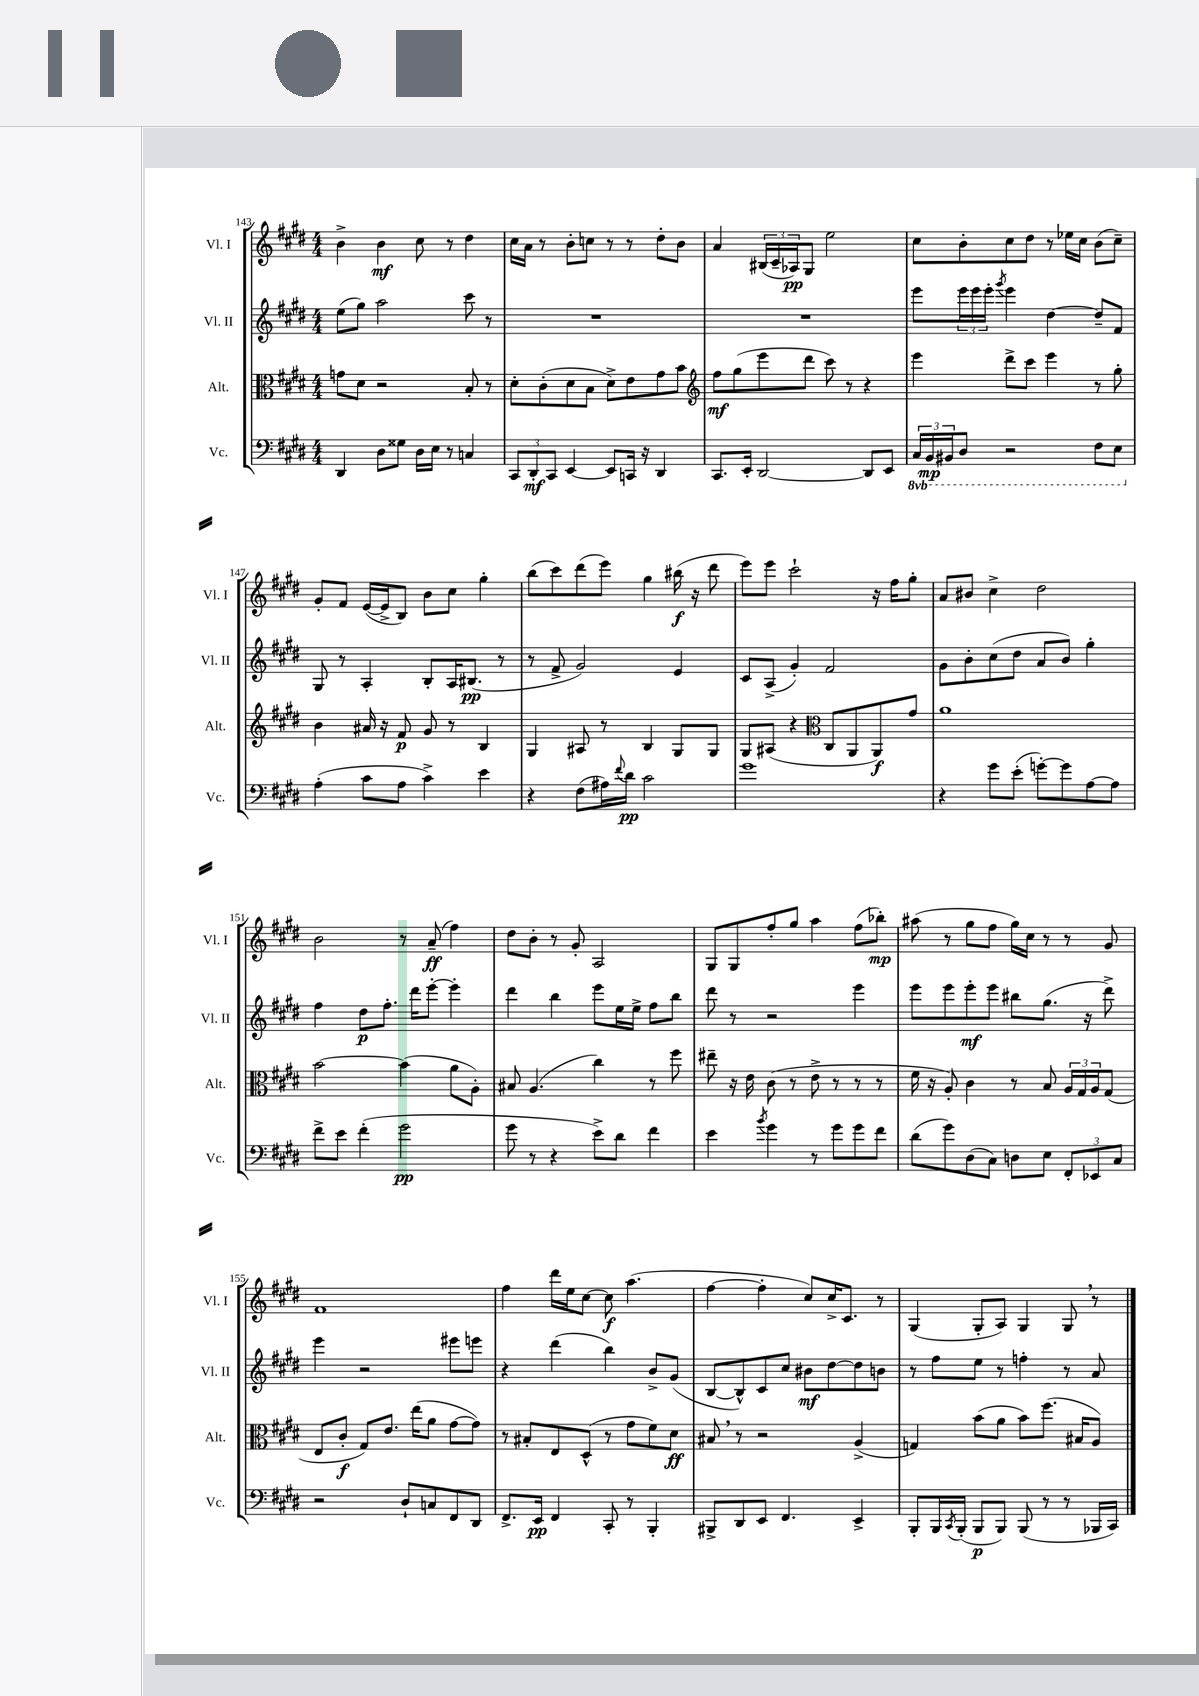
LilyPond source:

<<
\new StaffGroup <<
\new Staff = "s0" \with { instrumentName = "Vl. I" shortInstrumentName = "Vl. I" } {
    \clef treble \key e \major \numericTimeSignature \time 4/4
    b'4-> b'4\mf cis''8 r8 dis''4 |
    cis''16 a'16 r8 b'8-. c''8 r8 r8 dis''8-. b'8 |
    a'4 \tuplet 3/2 { bis16( cis'16-- aes16\pp) } gis8 e''2 |
    cis''8 b'8-. cis''8 dis''8 r8 ees''16 cis''16 b'8( cis''8--) |
    gis'8-. fis'8 e'16~( e'16-> b8) b'8 cis''8 gis''4-. |
    b''8( cis'''8) dis'''8( e'''8) gis''4 bis''16\f( r16 dis'''8 |
    e'''8) e'''8 cis'''2-! r16 fis''16 gis''8-. |
    a'8 bis'8 cis''4-> dis''2 |
    b'2 r8 a'8--\ff( fis''4) |
    dis''8 b'8-. r8 gis'8-. a2 |
    gis8 gis8 fis''8-. gis''8 a''4 fis''8( bes''8-.\mp) |
    ais''8( r8 gis''8 fis''8 gis''16) cis''16 r8 r8 gis'8 |
    fis'1 |
    fis''4 dis'''16 e''16 cis''8~ cis''8\f a''4.( |
    fis''4~ fis''4-. cis''8) cis''16-> cis'8. r8 |
    gis4( gis8-. a8) gis4 gis8 \breathe r8 \bar "|." |
}
\new Staff = "s1" \with { instrumentName = "Vl. II" shortInstrumentName = "Vl. II" } {
    \clef treble \key e \major \numericTimeSignature \time 4/4
    e''8( gis''8) a''2 cis'''8 r8 |
    R1 |
    R1 |
    e'''8 \tuplet 3/2 { e'''16 e'''16 e'''16-. } \acciaccatura { gis'''8 } e'''4 dis''4~ dis''8-- fis'8 |
    gis8 r8 a4-. b8-. a16 bis8.\pp( r8 |
    r8 fis'8-> gis'2) e'4 |
    cis'8 a8->( gis'4-.) fis'2 |
    gis'8 b'8-. cis''8( dis''8 a'8 b'8) gis''4-. |
    fis''4 dis''8\p fis''8.-. dis'''16 e'''8~-. e'''4-. |
    dis'''4 b''4 e'''8 e''16 e''16-> fis''8 b''8 |
    dis'''8 r8 r2 e'''4 |
    e'''8 e'''8 e'''8-.\mf e'''8 bis''8 gis''8.( r16 dis'''8->) |
    e'''4 r2 eis'''8 e'''8 |
    r4 dis'''4( b''4) b'8-> gis'8( |
    b8~ b8-^) cis'8 cis''8 bis'8\mf dis''8~ dis''8 b'8 |
    r8 fis''8 e''8 r8 f''4-. r8 a'8 \bar "|." |
}
\new Staff = "s2" \with { instrumentName = "Alt." shortInstrumentName = "Alt." } {
    \clef alto \key e \major \numericTimeSignature \time 4/4
    g'8 dis'8 r2 b8-. r8 |
    dis'8-. cis'8-.( dis'8 b8 dis'8->) e'8 gis'8 b'8 |
    \clef treble fis''8\mf gis''8( e'''8 dis'''8 cis'''8) r8 r4 |
    e'''4 dis'''8-> cis'''8 e'''4 r8 gis''8-. |
    b'4 ais'16 r16 fis'8\p gis'8 r8 b4 |
    gis4 ais8 r8 b4 gis8 gis8 |
    gis8 ais8( r4 \clef alto cis8 a,8 a,8\f) gis'8 |
    a'1 |
    b'2~ b'4( a'8 a8-.) |
    bis8 a4.( cis''4) r8 fis''8 |
    eis''8-- r16 e'16 cis'8( r8 e'8-> r8 r8 r8 |
    fis'16 r16 a8-.) cis'4 r8 b8 \tuplet 3/2 { a16 gis16 a16 } gis8( |
    e8 cis'8-.\f gis8) e'8. e''16( a'8 gis'8~ gis'8) |
    r8 bis8-. e8 dis8-^( r8 gis'8 fis'8) dis'8\ff |
    bis8 \breathe r8 r2 a4->( |
    g4) b'8( a'8 b'8) fis''8.( bis16 a8) \bar "|." |
}
\new Staff = "s3" \with { instrumentName = "Vc." shortInstrumentName = "Vc." } {
    \clef bass \key e \major \numericTimeSignature \time 4/4 \set Staff.ottavationMarkups = #ottavation-simple-ordinals
    dis,4 dis8 gisis8 dis16 e16 r8 c4 |
    \tuplet 3/2 { cis,8 dis,8-.\mf cis,8 } e,4~ e,8 c,16 r16 dis,4 |
    cis,8. e,16-. dis,2~ dis,8 e,8 |
    \tuplet 3/2 { \ottava #-1 cis,16 b,,16\mp bis,,16 } dis,8 r2 fis,8 e,8 \ottava #0 |
    a4-.( cis'8 a8 cis'4->) e'4 |
    r4 fis8( ais16) \appoggiatura { fis'8 } dis'16\pp cis'2 |
    gis'1 |
    r4 gis'8 e'8-.( g'8~-.) g'8 a8~ a8 |
    fis'8-> e'8 fis'4-.( gis'2\pp |
    gis'8 r8 r4 e'8->) dis'8 fis'4 |
    e'4 \acciaccatura { b'8 } gis'4 r8 gis'8 gis'8 fis'8 |
    dis'8( gis'8) dis8( cis8) d8 e8 \tuplet 3/2 { fis,8-. ees,8 cis8 } |
    r2 dis8-! c8 fis,8 dis,8 |
    fis,8.-> e,16\pp fis,4 cis,8-. r8 b,,4-. |
    bis,,8-> dis,8 e,8 fis,4. e,4-> |
    b,,8-. b,,16 \acciaccatura { cis,8 } b,,16-.( b,,8\p b,,8) b,,8( r8 r8 bes,,16 cis,16) \bar "|." |
}
>>
>>
\layout { \context { \Score currentBarNumber = #143 } }
